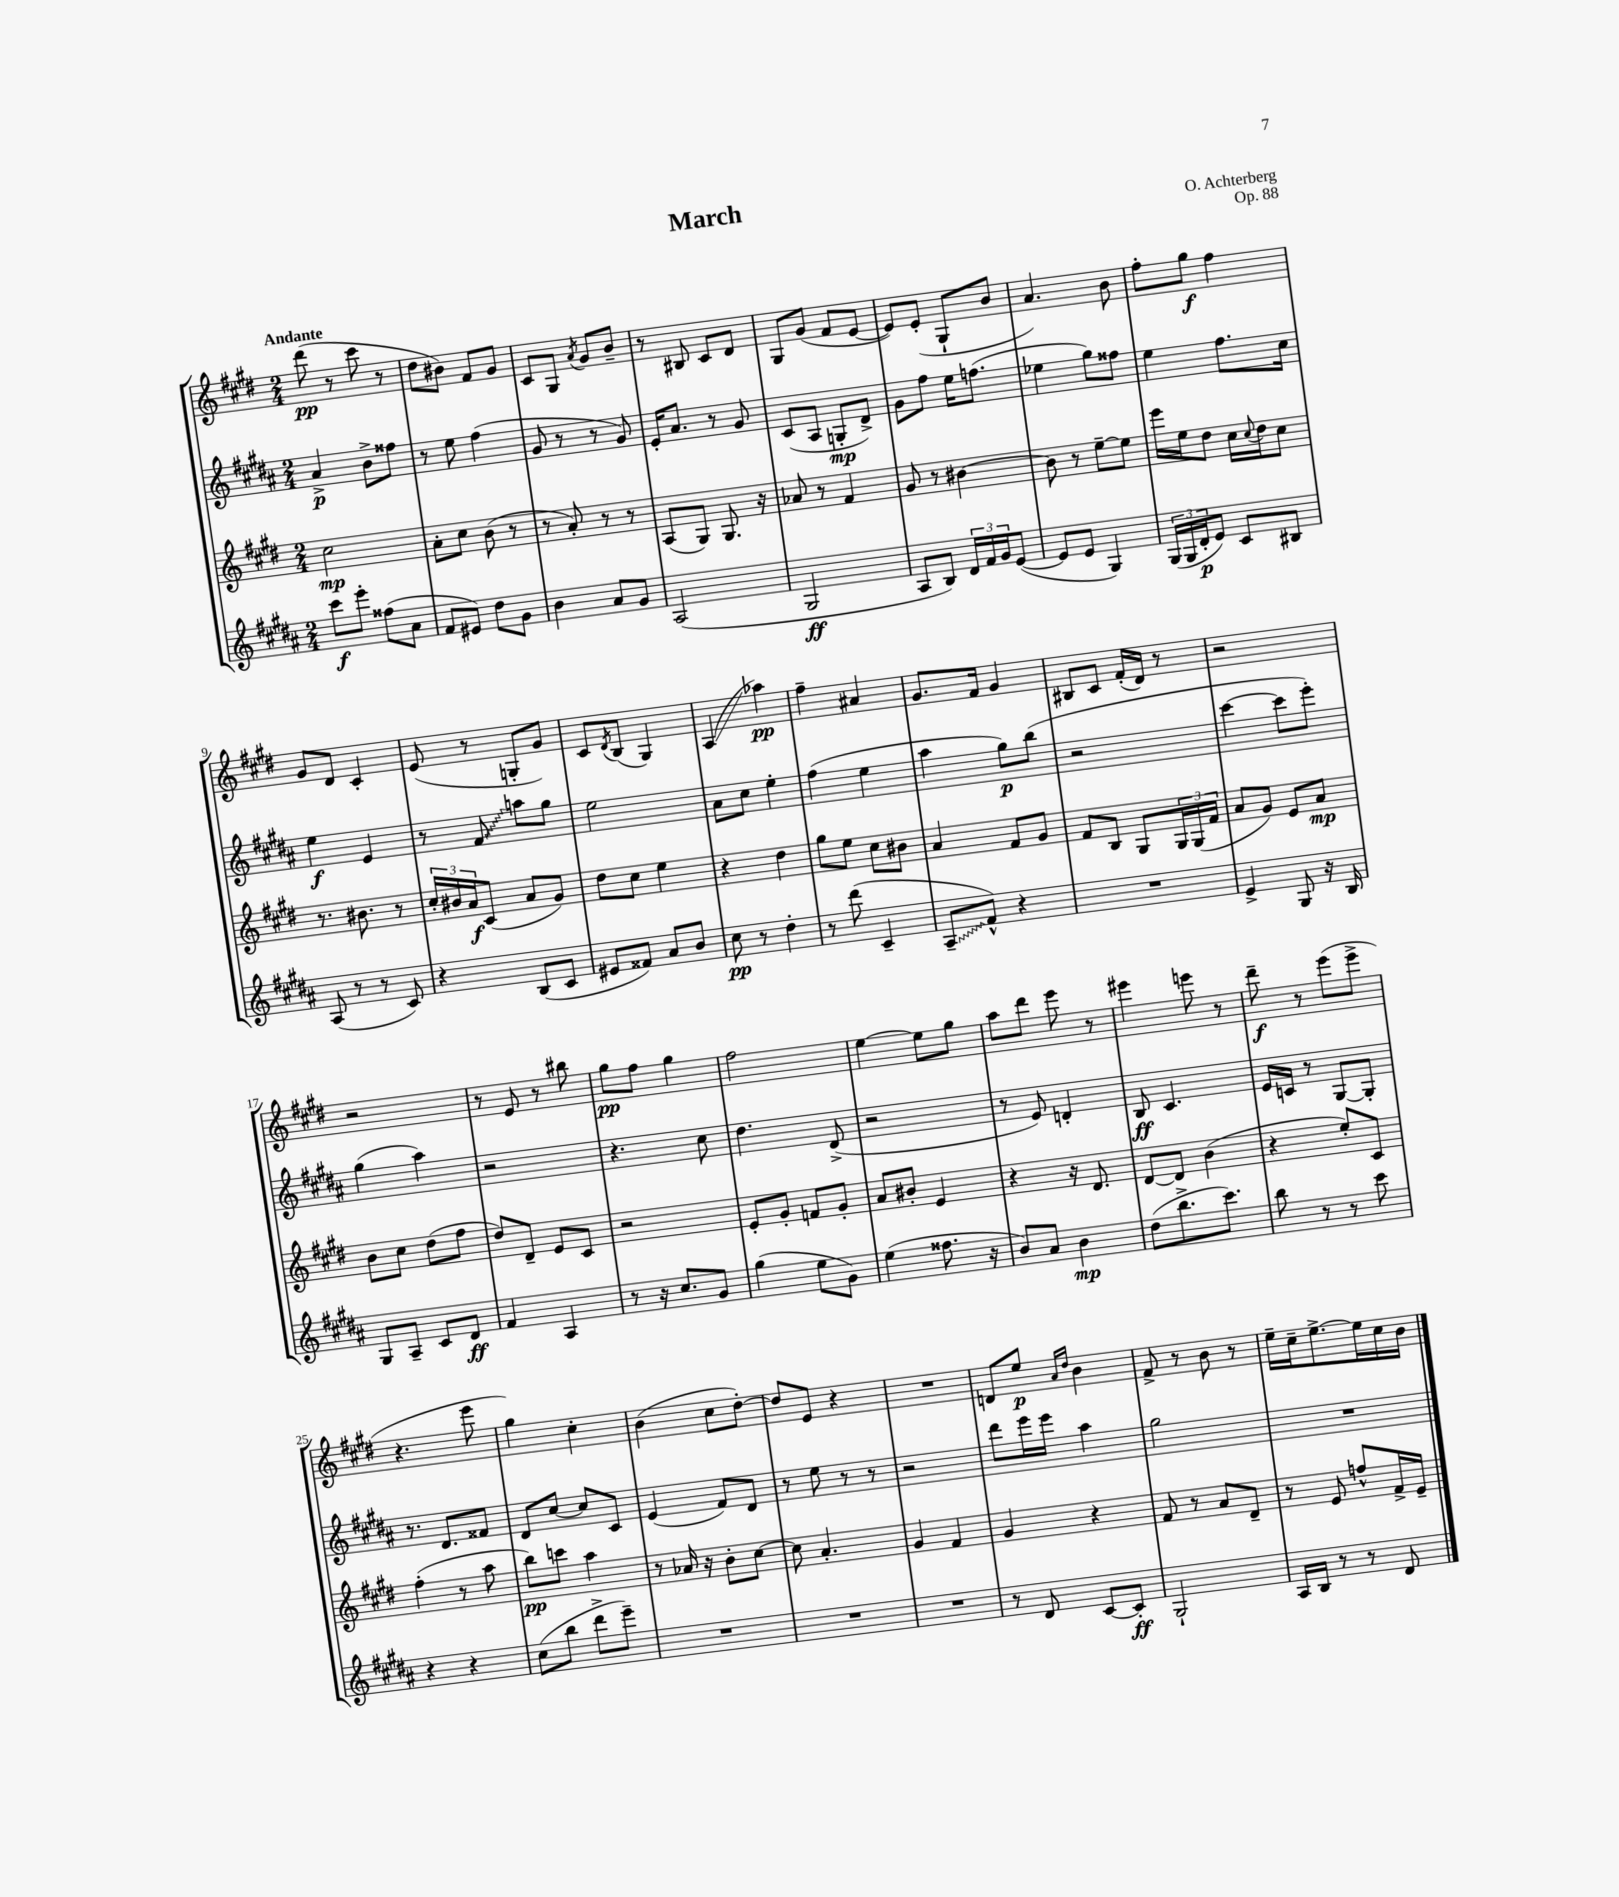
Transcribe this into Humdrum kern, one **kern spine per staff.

**kern	**kern	**kern	**kern
*staff4	*staff3	*staff2	*staff1
*clefG2	*clefG2	*clefG2	*clefG2
*k[f#c#g#d#a#]	*k[f#c#g#d#]	*k[f#c#g#d#a#]	*k[f#c#g#d#]
*M2/4	*M2/4	*M2/4	*M2/4
8ccc#	2cc#	4a#^	(8ddd#
8eee'	.	.	8r
(8ff##	.	8b^	8ccc#
8a#	.	8ff##	8r
=	=	=	=
8f#	8a'	8r	8dd#
8e#)	8cc#	8ee	8b#)
8dd#	(8b	(4ff#	8f#
8g#	8r	.	8g#
=	=	=	=
4b	8r	8g#	8c#
.	8a')	8r	8G#
.	.	.	8qa
8a#	8r	8r	8g#
8g#	8r	8g#)	8b~
=	=	=	=
(2A#	(8A	16e'	8r
.	.	8.a#	.
.	8G#)	.	8B#
.	8.G#	8r	8c#
.	.	8g#	8d#
.	16r	.	.
=	=	=	=
2G#	8a-	(8c#	8G#
.	8r	8A#	(8g#
.	4f#	8G'	8f#
.	.	8d#^)	[8e
=	=	=	=
8A#	8g#	8g#	8e])
8B)	8r	8ff#	(8e'
24d#	[4b#	16ee	8G#`
24f#	.	.	.
.	.	(8.ff	.
24g#	.	.	.
([8e	.	.	8b
=	=	=	=
8e]	8b#]	4ee-	4.a)
8e	8r	.	.
4G#)	[8ee~	8gg#)	.
.	8ee]	8ff##	8b
=	=	=	=
(24G#	16eee	4ee	8ff#'
24G#	.	.	.
.	16ee	.	.
24d#'	.	.	.
8e)	8dd#	.	8gg#
8c#	16cc#	8.ff#	4ff#
.	8qqcc#	.	.
.	16dd#	.	.
8B#	8cc#	.	.
.	.	16cc#	.
=	=	=	=
(8A#	8.r	4ee	8g#
8r	.	.	8d#
.	8.b#	.	.
8r	.	4e	4c#'
8c#)	8r	.	.
=	=	=	=
4r	24cc#'	8r	(8e
.	24b#	.	.
.	24a	.	.
.	(8c#	8f#	8r
(8B	8a	8aa	8G'
8c#	8g#)	8gg#	8g#)
=	=	=	=
8e#	8dd#	2ee	8c#
.	.	.	8qd#
8f##)	8cc#	.	(8B
8a#	4ee	.	4G#)
8b	.	.	.
=	=	=	=
8cc#	4r	8a#	(4A
8r	.	8cc#	.
4dd#'	4dd#	4ee'	4aa-)
=	=	=	=
8r	8gg#	(4ff#	4ff#~
(8ddd#	8ee	.	.
4c#~	8cc#	4ee	4a#
.	8b#	.	.
=	=	=	=
8A#~	4a	4aa#	8.g#
8f#^^)	.	.	.
.	.	.	16f#
4r	8f#	8gg#)	4g#
.	8g#	(8bb	.
=	=	=	=
2r	8f#	2r	8B#
.	8B	.	8c#
.	8G#	.	(16f#'
.	.	.	16d#)
.	24G#	.	8r
.	(24G#	.	.
.	24f#	.	.
=	=	=	=
4e^	8a	[4ccc#	2r
.	8g#)	.	.
8G#	8e	8ccc#]	.
16r	8a	8eee')	.
16B	.	.	.
=	=	=	=
8G#	8b	(4gg#	2r
8A#~	8cc#	.	.
8c#	(8dd#	4aa#)	.
8d#	8ff#	.	.
=	=	=	=
4f#	8dd#)	2r	8r
.	8d#~	.	8e
4A#	8e	.	8r
.	8c#	.	8bb#
=	=	=	=
8r	2r	4.r	8gg#
16r	.	.	8ff#
8.cc#	.	.	.
.	.	.	4gg#
8g#	.	8cc#	.
=	=	=	=
(4gg#	8e'	4.dd#	2ff#
.	8g#'	.	.
8ee	8f	.	.
8g#)	8g#'	(8d#^	.
=	=	=	=
(4ee	8a	2r	[4ee
.	8b#'	.	.
8.ff##	4e	.	8ee]
.	.	.	8gg#
16r	.	.	.
=	=	=	=
8b)	4r	8r	8aa
8a#	.	8e)	8ddd#
4b	16r	4d'	8eee
.	8.d#	.	.
.	.	.	8r
=	=	=	=
(8dd#	[8d#	8B	4eee#
8.bb^	8d#]	4.c#	.
.	(4b	.	8eee
8.ccc#)	.	.	.
.	.	.	8r
=	=	=	=
8bb	4r	16e	8ddd#~
.	.	16c	.
8r	.	8r	8r
8r	8ee')	[8G#	(8eee
8ccc#	8c#	8G#']	8eee^
=	=	=	=
4r	(4ff#'	8.r	4.r
.	.	8.d#	.
4r	8r	.	.
.	8aa	8f##	8eee
=	=	=	=
(8cc#	8bb)	8d#	4gg#)
8bb	8ccc	[8cc#	.
8ddd#^	4aa	8cc#]	4cc#'
8eee~)	.	8c#	.
=	=	=	=
2r	8r	(4e	(4b
.	16a-	.	.
.	16r	.	.
.	8b'	8f#)	8cc#
.	[8cc#	8d#	[8dd#')
=	=	=	=
2r	8cc#]	8r	8dd#]
.	4.a'	8ee	8e
.	.	8r	4r
.	.	8r	.
=	=	=	=
2r	4g#	2r	2r
.	4f#	.	.
=	=	=	=
8r	4g#	8ddd#	8d
8d#	.	16eee	8ee
.	.	16eee	.
.	.	.	16qqa
.	.	.	16qqdd#
[8c#	4r	4aa#	4b
8c#']	.	.	.
=	=	=	=
2G#`	8f#	2gg#	8f#^
.	8r	.	8r
.	8a	.	8b
.	8d#~	.	8r
=	=	=	=
16A#	8r	2r	16ee~
16B	.	.	16cc#~
8r	8e	.	[8.ee^
8r	8ff^^	.	.
.	.	.	16ee]
8d#	16f#^	.	16cc#
.	16e~	.	16b
==	==	==	==
*-	*-	*-	*-
